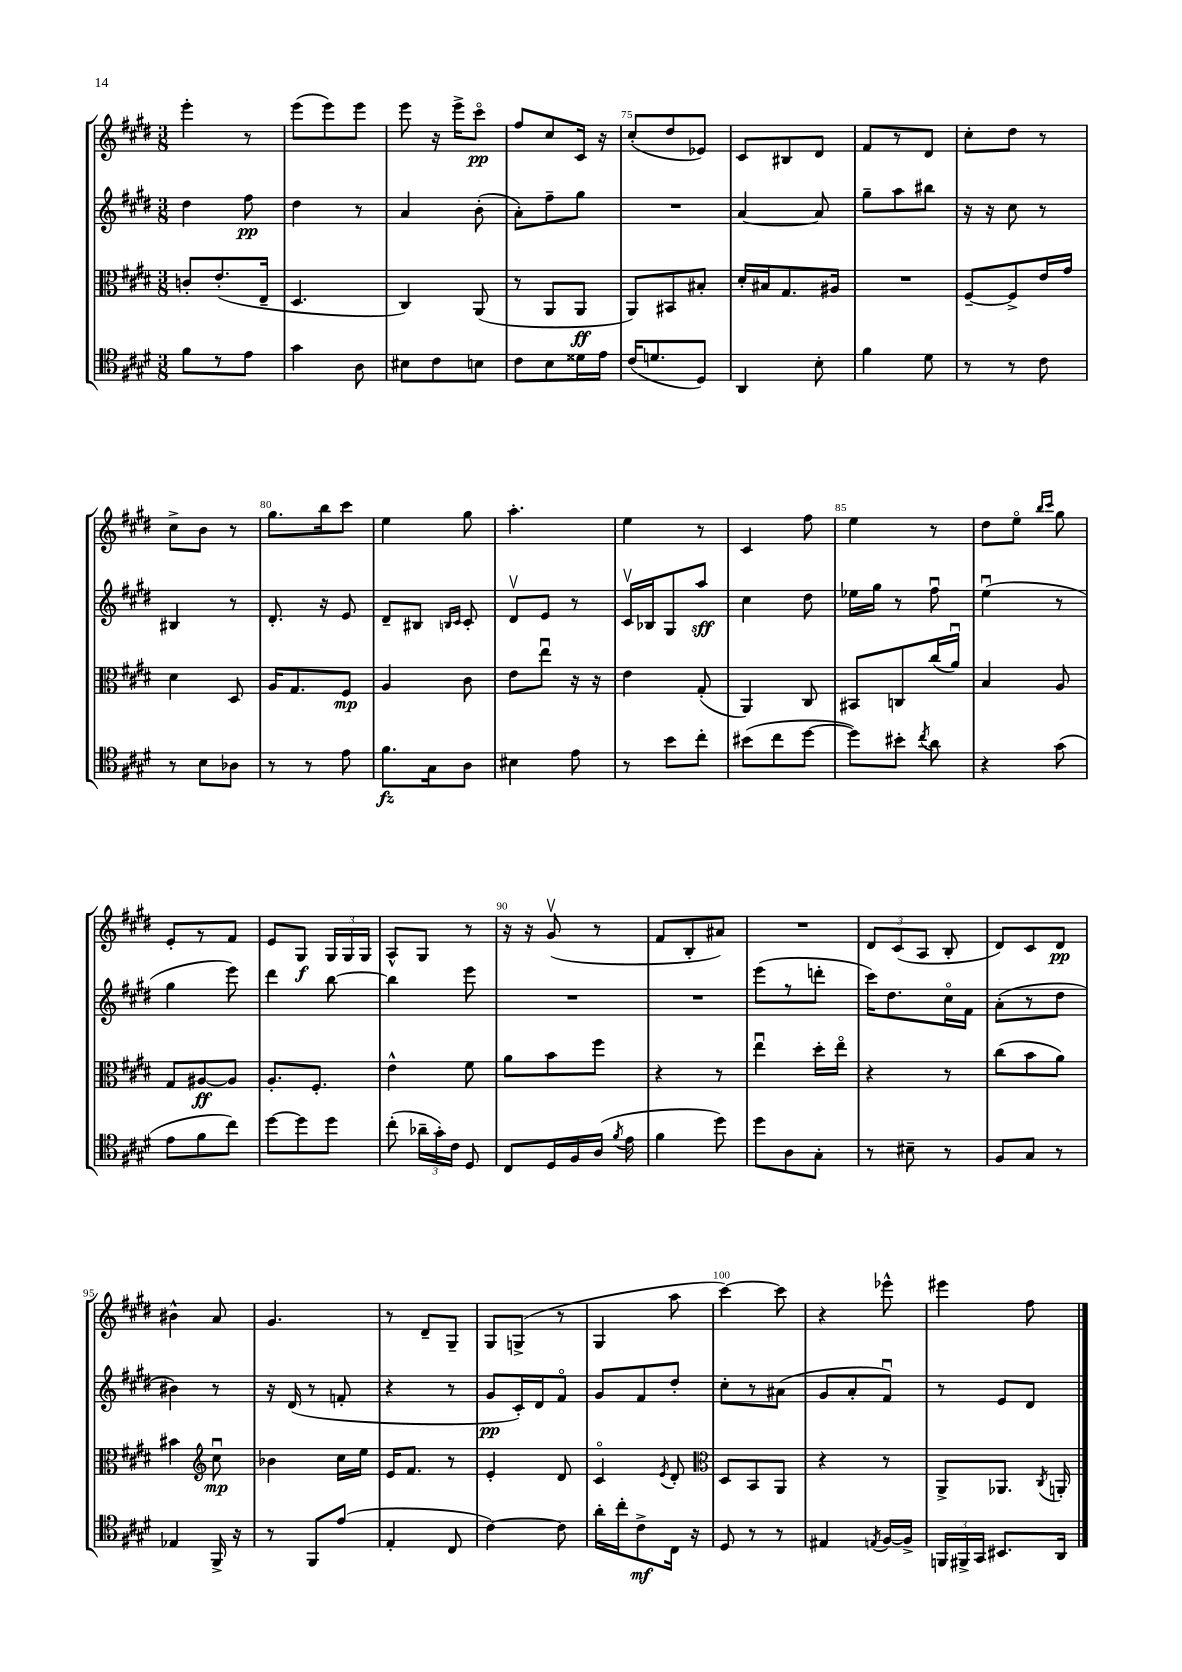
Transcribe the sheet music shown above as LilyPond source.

<<
\new StaffGroup <<
\new Staff = "s0" {
    \clef treble \key e \major \numericTimeSignature \time 3/8
    \autoBeamOff e'''4-. r8 |
    e'''8[( e'''8) e'''8] |
    e'''8 r16 e'''16[-> cis'''8]\flageolet\pp |
    fis''8[ cis''8 cis'16] r16 |
    cis''8[-.( dis''8 ees'8]) |
    cis'8[ bis8 dis'8] |
    fis'8[ r8 dis'8] |
    cis''8[-. dis''8] r8 |
    cis''8[-> b'8] r8 |
    gis''8.[ b''16 cis'''8] |
    e''4 gis''8 |
    a''4.-. |
    e''4 r8 |
    cis'4 fis''8 |
    e''4 r8 |
    dis''8[ e''8]\flageolet \grace { b''16[ cis'''16] } gis''8 |
    e'8[-. r8 fis'8] |
    e'8[ gis8]\f \tuplet 3/2 { gis16[ gis16 gis16] } |
    a8[-^ gis8] r8 |
    r16 r16 gis'8\upbow( r8 |
    fis'8[ b8-. ais'8]) |
    R4. |
    \tuplet 3/2 { dis'8[ cis'8( a8] } b8-. |
    dis'8[) cis'8 dis'8]\pp |
    bis'4-^ a'8 |
    gis'4. |
    r8 dis'8[-- gis8]-- |
    gis8[ g8]->( r8 |
    gis4 a''8 |
    cis'''4~) cis'''8 |
    r4 ees'''8-^ |
    eis'''4 fis''8 \bar "|." |
}
\new Staff = "s1" {
    \clef treble \key e \major \numericTimeSignature \time 3/8
    \autoBeamOff dis''4 fis''8\pp |
    dis''4 r8 |
    a'4 b'8-.( |
    a'8[-.) fis''8-- gis''8] |
    R4. |
    a'4~ a'8 |
    gis''8[-- a''8 bis''8] |
    r16 r16 cis''8 r8 |
    bis4 r8 |
    dis'8.-. r16 e'8 |
    dis'8[-- bis8] \grace { b16[ cis'16] } cis'8-. |
    dis'8[\upbow e'8] r8 |
    cis'16[\upbow bes16 gis8 a''8]\sff |
    cis''4 dis''8 |
    ees''16[ gis''16] r8 fis''8\downbow |
    e''4\downbow( r8 |
    gis''4 e'''8) |
    dis'''4 b''8~ |
    b''4 e'''8 |
    R4. |
    R4. |
    e'''8[( r8 d'''8]-. |
    cis'''16[) dis''8. cis''16\flageolet fis'16] |
    a'8[-.( r8 dis''8] |
    bis'4) r8 |
    r16 dis'16( r8 f'8-. |
    r4 r8 |
    gis'8[\pp cis'16-.) dis'16 fis'8]\flageolet |
    gis'8[ fis'8 dis''8]-. |
    cis''8[-. r8 ais'8]( |
    gis'8[ a'8-. fis'8]\downbow) |
    r8 e'8[ dis'8] \bar "|." |
}
\new Staff = "s2" {
    \clef alto \key e \major \numericTimeSignature \time 3/8
    \autoBeamOff c'8[-. e'8.-.( e16]-- |
    dis4. |
    cis4) a,8( |
    r8 a,8[ a,8]\ff |
    a,8[) bis,8 bis8]-. |
    dis'16[-. bis16 gis8. ais16] |
    R4. |
    fis8[~-- fis8-> e'16 gis'16] |
    dis'4 dis8 |
    a16[ gis8. fis8]\mp |
    a4 cis'8 |
    e'8[ e''8]\downbow r16 r16 |
    e'4 gis8-.( |
    a,4) cis8 |
    bis,8[ c8 cis''16( a'16]\downbow) |
    b4 a8 |
    gis8[ ais8~\ff ais8] |
    a8.[-. fis8.]-. |
    e'4-^ fis'8 |
    a'8[ b'8 fis''8] |
    r4 r8 |
    e''4\downbow dis''16[-. e''16]\flageolet |
    r4 r8 |
    cis''8[( b'8 a'8]) |
    bis'4 \clef treble cis''8\downbow\mp |
    bes'4 cis''16[ e''16] |
    e'16[ fis'8.] r8 |
    e'4-. dis'8 |
    cis'4\flageolet \acciaccatura { e'8 } dis'8-. |
    \clef alto dis8[ b,8 a,8] |
    r4 r8 |
    a,8[-> aes,8.] \acciaccatura { cis8 } a,16-. \bar "|." |
}
\new Staff = "s3" {
    \clef tenor \key e \major \numericTimeSignature \time 3/8
    \autoBeamOff fis'8[ r8 e'8] |
    gis'4 a8 |
    bis8[ cis'8 b8] |
    cis'8[ b8 disis'16 e'16] |
    cis'16[( d'8. dis8]) |
    a,4 b8-. |
    fis'4 dis'8 |
    r8 r8 cis'8 |
    r8 b8[ aes8] |
    r8 r8 e'8 |
    fis'8.[\fz gis16 a8] |
    bis4 e'8 |
    r8 b'8[ cis''8]-. |
    bis'8[( cis''8 dis''8]~ |
    dis''8[) bis'8]-. \acciaccatura { cis''8 } a'8 |
    r4 gis'8( |
    e'8[ fis'8 cis''8]) |
    dis''8[~ dis''8 dis''8] |
    cis''8-.( \tuplet 3/2 { aes'16[-- gis'16-.) cis'16] } dis8 |
    cis8[ dis16 fis16 a16]( \acciaccatura { fis'8 } e'16 |
    fis'4 dis''8) |
    dis''8[ a8 gis8]-. |
    r8 bis8-- r8 |
    fis8[ gis8] r8 |
    ees4 fis,16-> r16 |
    r8 fis,8[ e'8]( |
    e4-. cis8 |
    cis'4~) cis'8 |
    a'16[-. cis''16-. cis'8->\mf cis16] r16 |
    dis8 r8 r8 |
    eis4 \acciaccatura { e8 } fis16[~ fis16]-> |
    \tuplet 3/2 { f,16[ fis,16-> gis,16] } bis,8.[ a,16] \bar "|." |
}
>>
>>
\layout { \context { \Score currentBarNumber = #71 \override BarNumber.break-visibility = ##(#f #t #t) barNumberVisibility = #(every-nth-bar-number-visible 5) } }
